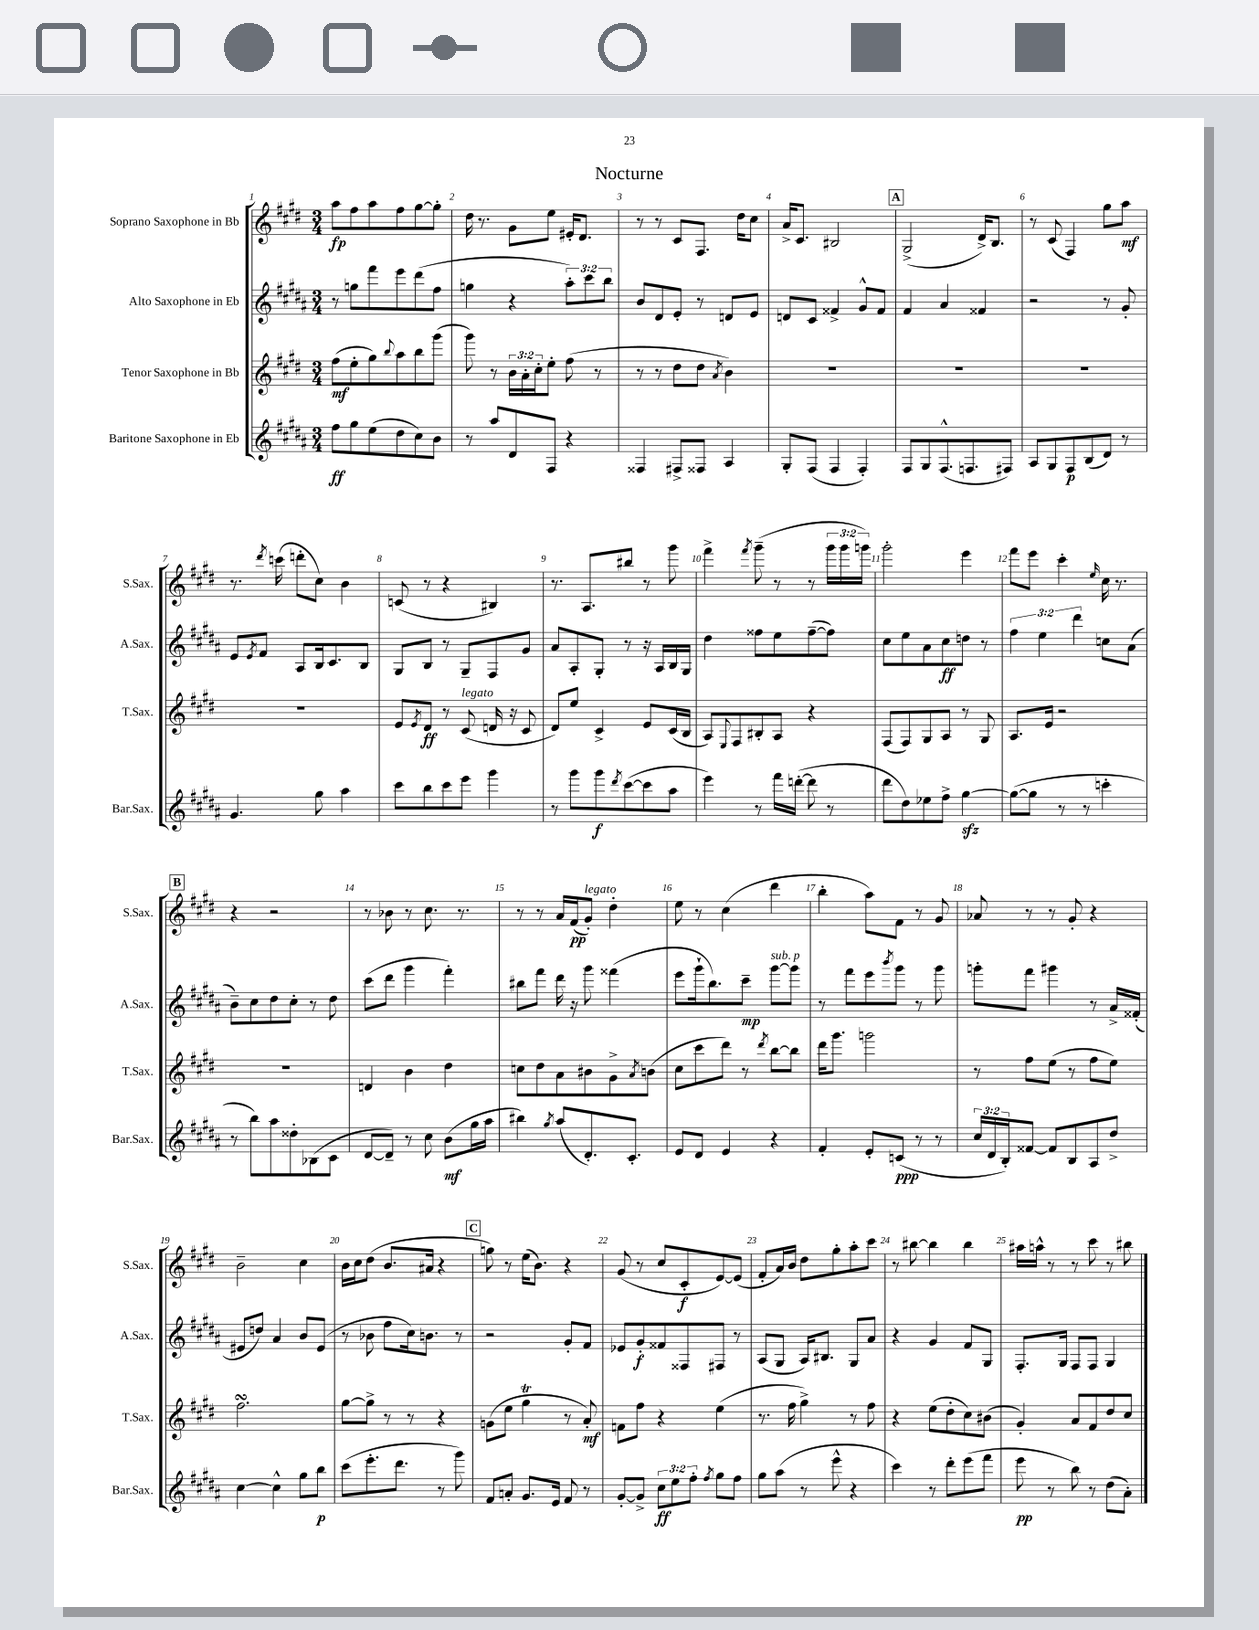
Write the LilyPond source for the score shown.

\header { title = "Nocturne" }
<<
\new StaffGroup <<
\new Staff = "s0" \with { instrumentName = "Soprano Saxophone in Bb" shortInstrumentName = "S.Sax." } {
    \clef treble \key e \major \numericTimeSignature \time 3/4 \override Staff.TupletNumber.text = #tuplet-number::calc-fraction-text
    a''8\fp fis''8 a''8 fis''8 gis''8~ gis''8-. |
    dis''16 r8. gis'8 e''8 eis'16-. dis'8. |
    r8 r8 cis'8 fis8. dis''16 cis''8 |
    a'16-> cis'8. bis2 |
    \mark \markup { \box "A" } gis2->( dis'16->) b8. |
    r8 cis'8( fis4) gis''8 a''8\mf |
    r8. \acciaccatura { dis'''8 } c'''16( d'''8-. cis''8) b'4 |
    c'8( r8 r4 bis4) |
    r8. a8. bis''8 r8 gis'''8 |
    fis'''4-> \acciaccatura { fis'''8 } gis'''8--( r8 r8 \tuplet 3/2 { gis'''16 gis'''16 g'''16) } |
    gis'''2-. e'''4 |
    fis'''8 e'''8 cis'''4-. \grace { e''16 } cis''16 r8. |
    \mark \markup { \box "B" } r4 r2 |
    r8 bes'8 r8 cis''8. r8. |
    r8 r8 a'16 fis'16\pp( gis'8-.^\markup { \italic "legato" }) dis''4-. |
    e''8 r8 cis''4( dis'''4 |
    b''4-. a''8) fis'8 r8 gis'8 |
    aes'8 r8 r8 gis'8-. r4 |
    b'2-- cis''4 |
    b'16 cis''16 dis''8( b'8. ais'16 r4 |
    \mark \markup { \box "C" } g''8) r8 e''16( b'8.) r4 |
    gis'8( r8 cis''8 cis'8-.\f e'8~) e'8( |
    fis'8-. a'16) b'16 dis''8 gis''8-. a''8-. cis'''8 |
    r8 bis''8~ bis''4 bis''4 |
    ais''16 a''16-^ r8 r8 cis'''8 r8 bis''8 \bar "|." |
}
\new Staff = "s1" \with { instrumentName = "Alto Saxophone in Eb" shortInstrumentName = "A.Sax." } {
    \clef treble \key b \major \numericTimeSignature \time 3/4 \override Staff.TupletNumber.text = #tuplet-number::calc-fraction-text
    r8 g''8 fis'''8 e'''8 dis'''8( fis''8 |
    g''4 r4 \tuplet 3/2 { ais''8-.) cis'''8 b''8 } |
    b'8 dis'8 e'8-. r8 d'8 e'8 |
    d'8 cis'8 fisis'4-> gis'8-^ fisis'8 |
    \mark \markup { \box "A" } fis'4 ais'4 fisis'4 |
    r2 r8 gis'8-. |
    e'8 \acciaccatura { e'8 } fis'8 ais8 b16 cis'8. b8 |
    gis8 b8 r8 gis8-- fis8 gis'8 |
    ais'8 ais8-. gis8-. r8 r16 ais16 b16 gis16 |
    dis''4 fisis''8 e''8 fisis''8~--( fisis''8) |
    cis''8 e''8 ais'8 cis''8\ff d''8 r8 |
    \tuplet 3/2 { fis''4 e''4 dis'''4 } c''8 ais'8( |
    \mark \markup { \box "B" } b'8--) cis''8 dis''8 cis''8-. r8 dis''8 |
    cis'''8( dis'''8 gis'''4 fis'''4-.) |
    bis''8 fis'''8 dis'''16 r16 gis'''8 fisis'''4( |
    e'''8 gis'''16-! b''8.) cis'''8--\mp gis'''8~^\markup { \italic "sub. p" } gis'''8 |
    r8 fis'''8 e'''8 \acciaccatura { b'''8 } gis'''8 r8 gis'''8 |
    g'''8-. fis'''8 gis'''4 r8 ais'16-> fisis'16-.( |
    eis'8 d''8) ais'4 b'8 eis'8( |
    r8 bes'8 fis''8 cis''16) b'8. r8 |
    \mark \markup { \box "C" } r2 gis'8-. fis'8 |
    ees'8 gis'8-.\f fisis'8 fisis8 fis8 r8 |
    ais8( gis8 ais16) bis8. gis8 ais'8 |
    r4 gis'4 fis'8 gis8 |
    fis8.-. gis16 fis8 fis8 gis4 \bar "|." |
}
\new Staff = "s2" \with { instrumentName = "Tenor Saxophone in Bb" shortInstrumentName = "T.Sax." } {
    \clef treble \key e \major \numericTimeSignature \time 3/4 \override Staff.TupletNumber.text = #tuplet-number::calc-fraction-text
    fis''8\mf( e''8-. gis''8) \appoggiatura { b''8 } a''8 b''8 gis'''8( |
    gis'''8) r8 \tuplet 3/2 { b'16 a'16-. cis''16-. } e''8-. fis''8( r8 |
    r8 r8 dis''8 dis''8 \acciaccatura { a'8 } b'4) |
    R2. |
    \mark \markup { \box "A" } R2. |
    R2. |
    R2. |
    e'8 \acciaccatura { e'8 } dis'8\ff r8 cis'8^\markup { \italic "legato" }( d'16 r16 cis'8 |
    dis'8) e''8 cis'4-> e'8 cis'16( b16 |
    a8) \appoggiatura { e8 } fis8 bis8-. a8 r4 |
    fis8( fis8) gis8 a8 r8 gis8 |
    a8. e'16 r2 |
    \mark \markup { \box "B" } R2. |
    d'4 b'4 dis''4 |
    c''8 dis''8 a'8 bis'8 gis'8-> \acciaccatura { a'8 } b'8( |
    cis''8 cis'''8 dis'''8) r8 \acciaccatura { dis'''8 } b''8~ b''8 |
    dis'''16 gis'''8. g'''2 |
    r8 fis''8 e''8( r8 fis''8 e''8) |
    fis''2.\turn |
    gis''8~ gis''8-> r8 r8 r4 |
    \mark \markup { \box "C" } g'8( e''8 gis''4\trill r8 a'8-.\mf) |
    f'8 fis''8 r4 e''4( |
    r8. fis''16 gis''4->) r8 fis''8 |
    r4 e''8( dis''8-. cis''8) bis'8( |
    gis'4-.) a'8 fis'8 dis''8 cis''8 \bar "|." |
}
\new Staff = "s3" \with { instrumentName = "Baritone Saxophone in Eb" shortInstrumentName = "Bar.Sax." } {
    \clef treble \key b \major \numericTimeSignature \time 3/4 \override Staff.TupletNumber.text = #tuplet-number::calc-fraction-text
    fis''8\ff gis''8 e''8( dis''8 cis''8) b'8 |
    r8 ais''8 dis'8 fis8 r4 |
    fisis4 fis8-> fisis8 ais4 |
    gis8-. fis8( fis4 fis4-.) |
    \mark \markup { \box "A" } fis8 gis8 fis8.-^( f8. fis8) |
    ais8 gis8 fis8\p b8( dis'8) r8 |
    gis'4. gis''8 ais''4 |
    cis'''8 b''8 cis'''8 e'''8 gis'''4 |
    r8 gis'''8 gis'''8\f \acciaccatura { dis'''8 } cis'''8~( cis'''8 ais''8 |
    e'''4) r8 fis'''16 d'''16~-.( d'''8 r8 |
    dis'''8 dis''8) ees''8 fis''8-> gis''4~\sfz |
    gis''8~( gis''8 r8 r8 c'''4-. |
    \mark \markup { \box "B" } r8 b''8) ais''8 disis''8-. bes8( cis'8 |
    dis'8~ dis'8--) r8 cis''8 b'8\mf( gis''16 ais''16 |
    bis''4) \acciaccatura { gis''8 } ais''8( dis'8.-.) cis'8.-. |
    e'8 dis'8 e'4 r4 |
    fis'4-. e'8-. c'8\ppp( r8 r8 |
    \tuplet 3/2 { cis''16 dis'16 b16-.) } fisis'8~ fisis'8 b8 ais8 dis''8-> |
    cis''4~ cis''4-^ gis''8 b''8\p |
    cis'''8( e'''8.-. dis'''8. r8 gis'''8) |
    \mark \markup { \box "C" } fis'8 a'8-. gis'8. e'16 fis'8 r8 |
    gis'8~-. gis'8-> \tuplet 3/2 { cis''8\ff e''8 fis''8-. } \acciaccatura { fis''8 } gis''8 fis''8 |
    gis''8 ais''8( r8 e'''8-^ r4 |
    cis'''4) r8 dis'''8-. e'''8( fis'''8 |
    e'''8\pp r8 b''8) r8 dis''8( ais'8-.) \bar "|." |
}
>>
>>
\layout { \context { \Score \override BarNumber.break-visibility = ##(#f #t #t) barNumberVisibility = #all-bar-numbers-visible } }
